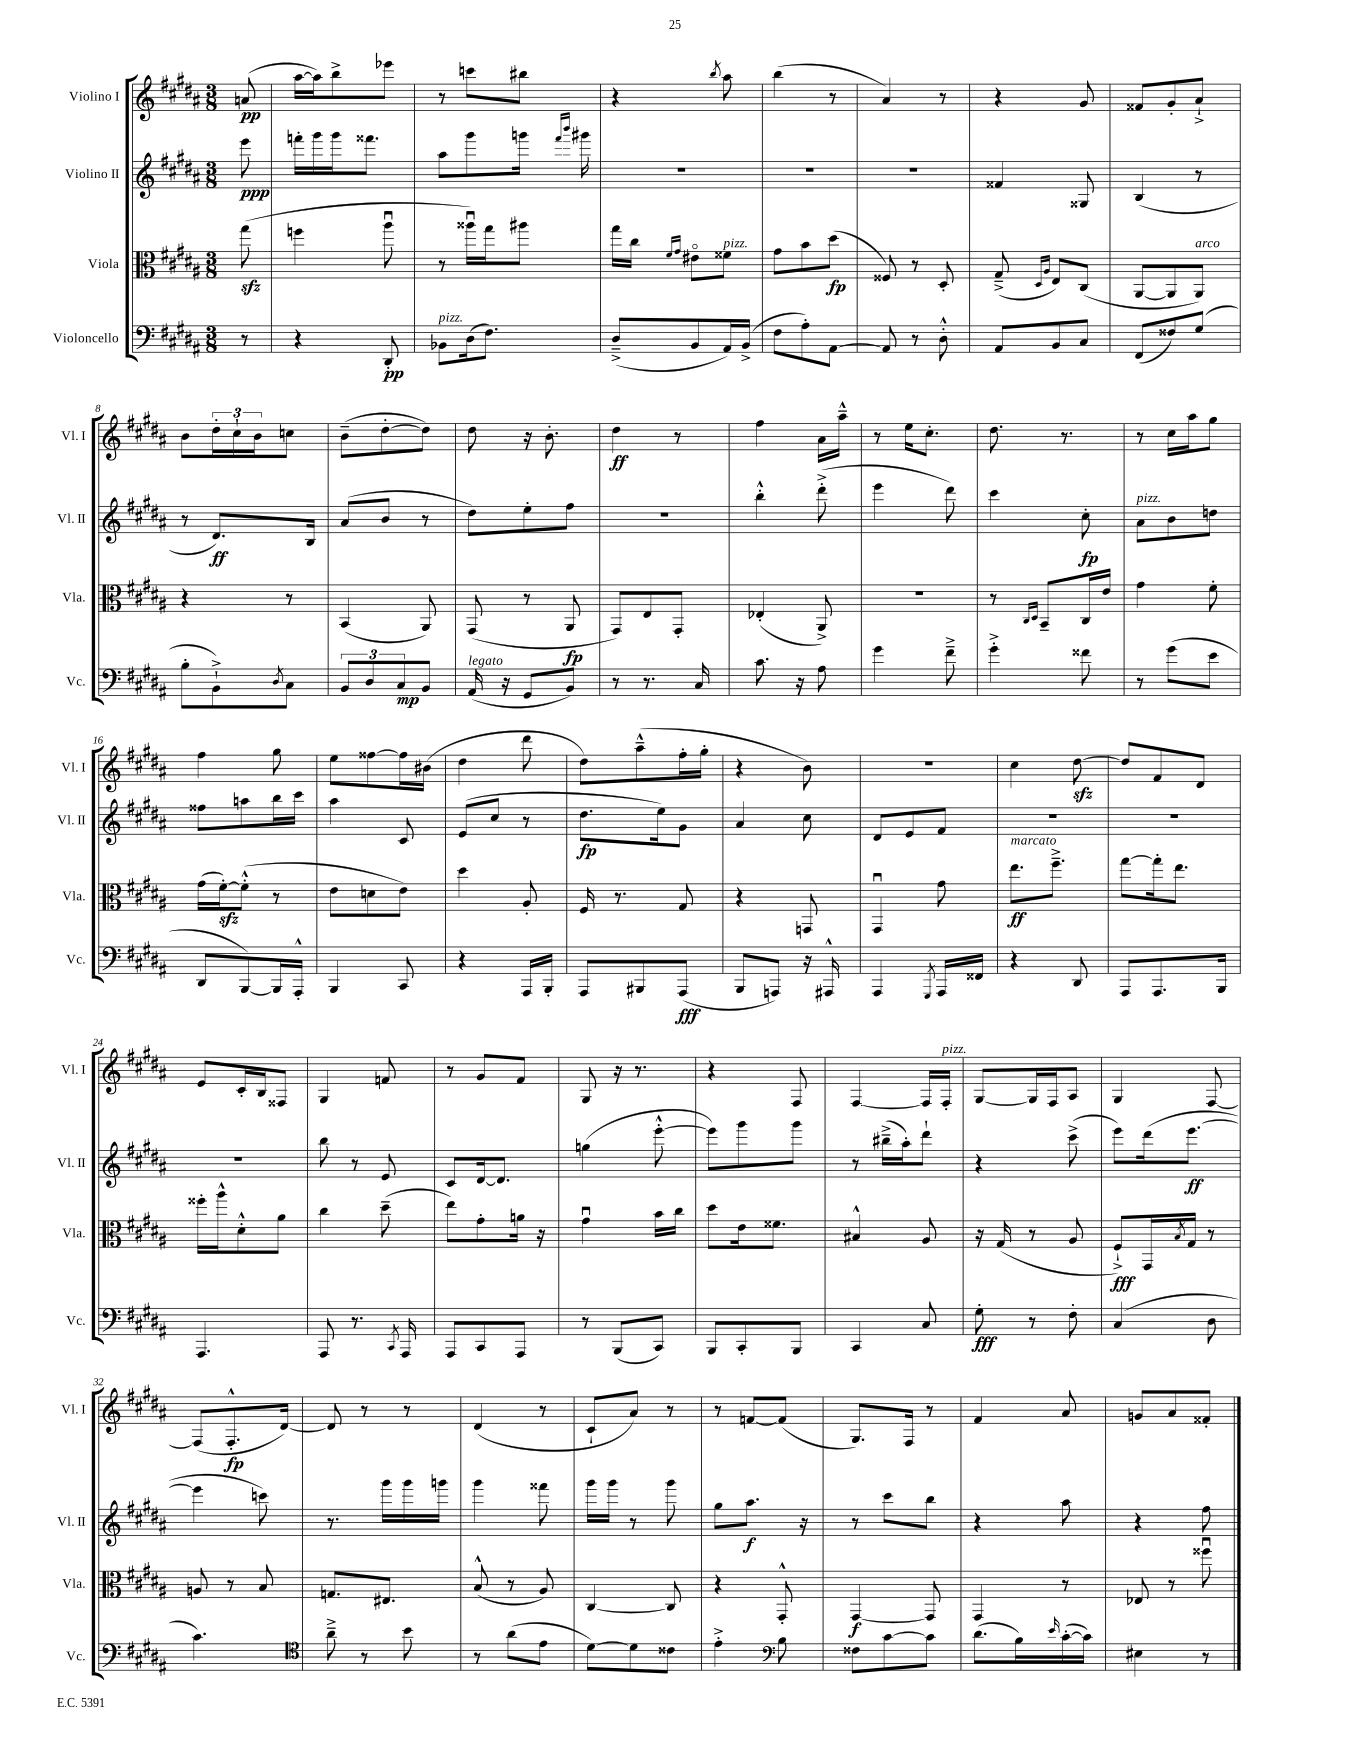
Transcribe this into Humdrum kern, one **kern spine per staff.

**kern	**kern	**kern	**kern
*staff4	*staff3	*staff2	*staff1
*clefF4	*clefC3	*clefG2	*clefG2
*k[f#c#g#d#a#]	*k[f#c#g#d#a#]	*k[f#c#g#d#a#]	*k[f#c#g#d#a#]
*M3/8	*M3/8	*M3/8	*M3/8
8r	(8gg#	8eee	(8a
=	=	=	=
4r	4ff	16fff'	[16aa#
.	.	16ggg#	16aa#])
.	.	16ggg#	8bb^
.	.	8.fff##	.
8DD#'	8aa#u	.	8eee-
=	=	=	=
8BB-	8r	8aa#	8r
(16D#	16aa##u)	8ggg#	8ccc
8.F#)	16gg#	.	.
.	8aa#	16ggg	8bb#
.	.	16qqfff#	.
.	.	16qqbbb	.
.	.	16ggg#	.
=	=	=	=
(8D#~^	16gg#	4.r	4r
.	16cc#	.	.
.	16qqf#	.	.
.	16qqg#	.	.
8BB	8e#o	.	.
.	.	.	8qbb
16AA#)	8f##	.	8aa#
(16BB^	.	.	.
=	=	=	=
8F#	8g#	4.r	(4bb
8A#')	8b	.	.
[8AA#	(8dd#	.	8r
=	=	=	=
8AA#]	8F##)	4.r	4a#)
8r	8r	.	.
8D#'^^	8D#'	.	8r
=	=	=	=
8AA#	(8G#~^	4f##	4r
.	16qqD#	.	.
.	16qqA#	.	.
8BB	8E)	.	.
8C#	(8C#	8G##	8g#
=	=	=	=
(8FF#	[8AA#	(4B	8f##
8F##)	8AA#]	.	8g#'
(8G#	8AA#)	8r	8a#`^
=	=	=	=
8B'	4r	8r	8b
8BB`^)	.	8.d#)	24dd#'
.	.	.	24cc#`
.	.	.	24b
8qD#	.	.	.
8C#	8r	.	8cc
.	.	16B	.
=	=	=	=
12BB	(4BB	(8a#	(8b~
12D#	.	.	.
.	.	8b	[8dd#'
12C#	.	.	.
8BB	8AA#)	8r	8dd#])
=	=	=	=
(16AA#	(8GG#	8dd#)	8dd#
16r	.	.	.
8GG#	8r	8ee'	16r
.	.	.	8.b'
8BB)	8AA#	8ff#	.
=	=	=	=
8r	8GG#)	4.r	4dd#
8.r	8E	.	.
.	8GG#'	.	8r
16C#	.	.	.
=	=	=	=
8.c#	(4E-'	4bb'^^	4ff#
16r	.	.	.
8A#	8AA#^)	(8ddd#'^	16a#
.	.	.	16aa#~^^
=	=	=	=
4g#	4.r	4eee	8r
.	.	.	16ee
.	.	.	8.cc#'
8f#~^	.	8ddd#)	.
=	=	=	=
4g#'^	8r	4ccc#	8.dd#
.	16qqC#	.	.
.	16qqD#	.	.
.	8BB~	.	.
.	.	.	8.r
8f##	16C#	8cc#'	.
.	16e	.	.
=	=	=	=
8r	4g#	8a#	8r
(8g#	.	8b	16cc#
.	.	.	16aa#
8e	8f#'	8dd	8gg#
=	=	=	=
8DD#	(16g#	8ff##	4ff#
.	[16f#')	.	.
[8BBB)	(8f#'^^]	8aa	.
16BBB]	8r	16bb	8gg#
16AAA#'^^	.	16ccc#	.
=	=	=	=
4BBB	8e	4aa#	8ee
.	8d	.	[8ff##
8CC#	8e)	8c#	16ff##]
.	.	.	(16b#
=	=	=	=
4r	4dd#	(8e	4dd#
.	.	8cc#	.
16AAA#	8A#'	8r	8ddd#
16BBB'	.	.	.
=	=	=	=
8AAA#	16F#	8.dd#	8dd#)
.	8.r	.	.
8BBB#	.	.	(8aa#~^^
.	.	16ee)	.
(8AAA#	8G#	8g#	16ff#'
.	.	.	16gg#'
=	=	=	=
8BBB	4r	4a#	4r
8AAA)	.	.	.
16r	8GG	8cc#	8b)
16AAA#^^	.	.	.
=	=	=	=
4AAA#	4GG#u	8d#	4.r
.	.	8e	.
8qGGG#	.	.	.
16AAA#	8g#	8f#	.
16FF##	.	.	.
=	=	=	=
4r	8.ee	4.r	4cc#
.	8.ff#~^	.	.
8DD#	.	.	[8dd#
=	=	=	=
8AAA#	[8gg#	4.r	8dd#]
8.AAA#	16gg#']	.	8f#
.	8.ee	.	.
.	.	.	8d#
16BBB	.	.	.
=	=	=	=
4.AAA#	16ff##'	4.r	8e
.	16aa#^^	.	.
.	8d#'^^	.	16c#'
.	.	.	16B
.	8a#	.	8F##
=	=	=	=
8AAA#	4cc#	8bb	4G#
8.r	.	8r	.
.	(8dd#~	8e	8f
8qCC#	.	.	.
16AAA#	.	.	.
=	=	=	=
8AAA#	8ee)	8c#	8r
8CC#	8g#'	[16d#	8g#
.	.	8.d#]	.
8AAA#	16a	.	8f#
.	16r	.	.
=	=	=	=
8r	4g#u	(4gg	8G#
(8BBB	.	.	16r
.	.	.	8.r
8CC#)	16b	[8eee'^^	.
.	16cc#	.	.
=	=	=	=
8BBB	8dd#	8eee])	4r
8CC#'	16e	8ggg#	.
.	8.f##	.	.
8BBB	.	8ggg#	8F#
=	=	=	=
4CC#	4B#^^	8r	[4F#
.	.	(16bb#~^	.
.	.	16aa#')	.
8C#	8A#	8ddd#`	16F#]
.	.	.	16F#'
=	=	=	=
8G#'	16r	4r	[8G#
.	(16G#	.	.
8r	8r	.	16G#]
.	.	.	16F#
8F#'	8A#	(8ccc#^	8A#
=	=	=	=
(4C#	8F#`^)	8eee)	4G#
.	16GG#	(16ddd#	.
.	8qB	.	.
.	16G#	[8.eee	.
8D#	8r	.	[8F#
=	=	=	=
4.c#)	8A	4eee]	(8F#]
.	8r	.	8.F#'^^
.	8B	8ccc)	.
.	.	.	[16d#)
=	=	=	=
*clefC4	*	*	*
8a#~^	8.G	8.r	8d#]
8r	.	.	8r
.	8.E#	16ggg#	.
8b	.	16ggg#	8r
.	.	16ggg	.
=	=	=	=
8r	(8B^^	4ggg#	(4d#
(8a#	8r	.	.
8e	8A#)	8fff##	8r
=	=	=	=
[8d#)	[4C#	16ggg#	8c#`
.	.	16ggg#	.
8d#]	.	8r	8a#)
8c##	8C#]	8ggg#	8r
=	=	=	=
4e'^	4r	8gg#	8r
.	.	8.aa#	[8f
*clefF4	*	*	*
8B	8GG#'^^	.	(8f]
.	.	16r	.
=	=	=	=
8F##	[4GG#	8r	8.G#)
[8c#	.	8ccc#	.
.	.	.	16F#
8c#]	8GG#]	8bb	8r
=	=	=	=
(8.d#	4GG#	4r	4f#
16B)	.	.	.
16qqe	.	.	.
([16c#'	8r	8aa#	8a#
16c#])	.	.	.
=	=	=	=
4E#	8E-	4r	8g
.	8r	.	8a#
8r	8ff##u	8ff#	8f##'
==	==	==	==
*-	*-	*-	*-
